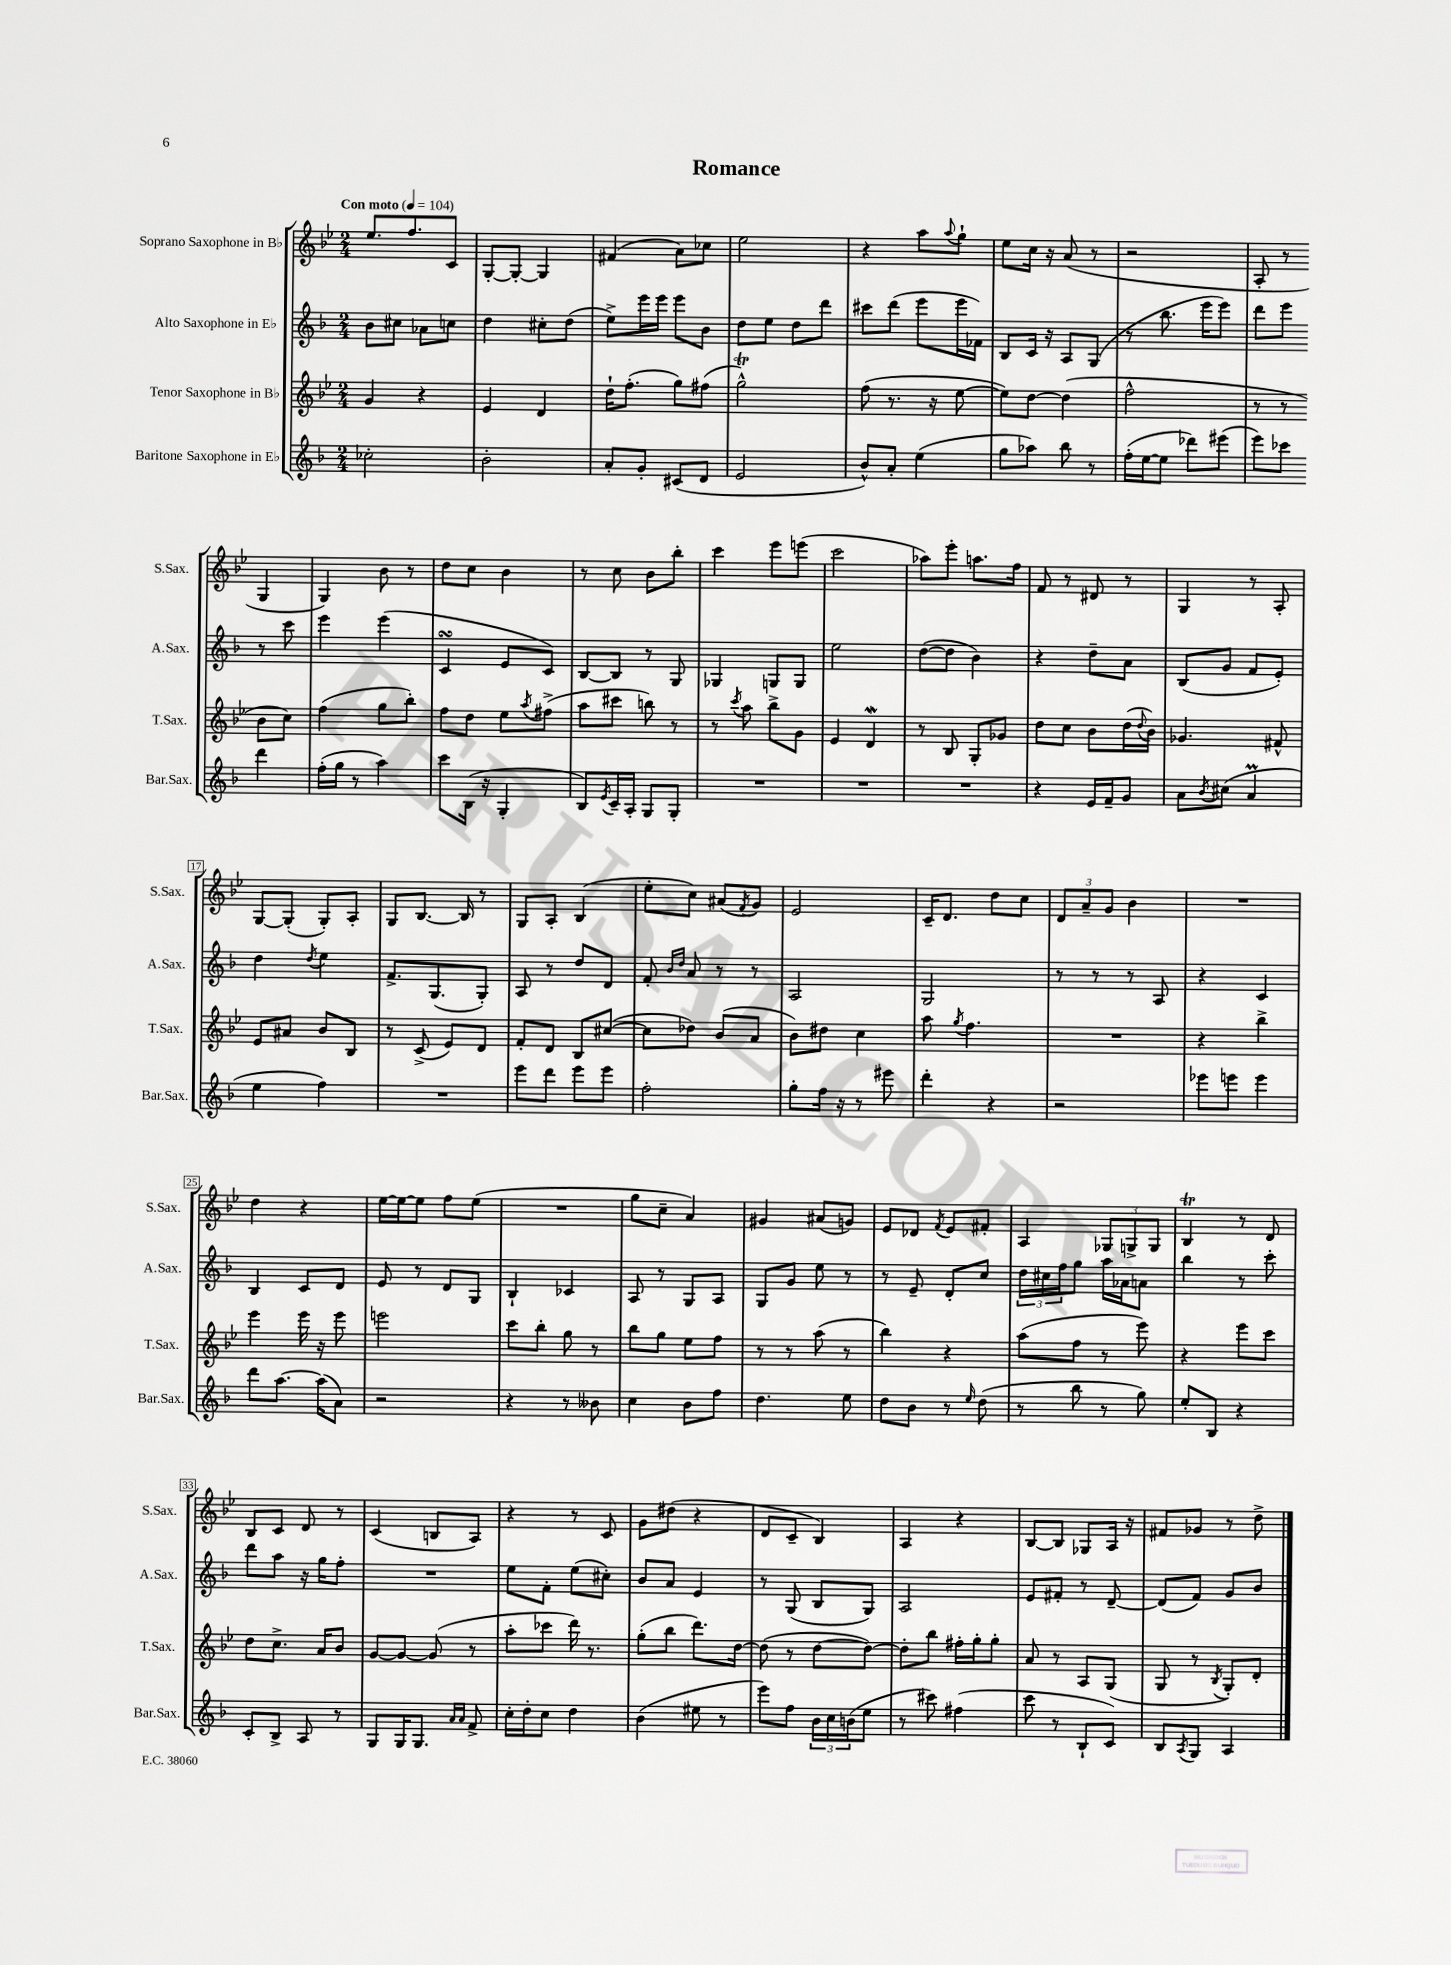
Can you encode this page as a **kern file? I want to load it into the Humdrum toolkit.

**kern	**kern	**kern	**kern
*staff4	*staff3	*staff2	*staff1
*clefG2	*clefG2	*clefG2	*clefG2
*k[b-]	*k[b-e-]	*k[b-]	*k[b-e-]
*M2/4	*M2/4	*M2/4	*M2/4
*MM104	*MM104	*MM104	*MM104
2cc-'\	4g/	8b-\L	8.ee-/L
.	.	8cc#\J	.
.	.	.	8.ff/
.	4r	8a-\L	.
.	.	8cc\J	8c/J
=	=	=	=
2b-'\	4e-/	4dd\	[8G'/L
.	.	.	8G'/_J
.	4d/	8cc#'\L	4G/]
.	.	(8dd\J	.
=	=	=	=
8a'/L	16dd`\LK	8ee^\L)	(4f#/
.	(8.ff'\J	.	.
8g'/J	.	16eee\L	.
.	.	16eee\JJ	.
(8c#/L	8gg\L)	8eee\L	8a\L)
8d/J	(8ff#\J	8b-\J	8cc-\J
=	=	=	=
2e/	2gg^^\)	8dd\L	2ee-\
.	.	8ee\J	.
.	.	8dd\L	.
.	.	8ddd\J	.
=	=	=	=
8b-^^/L)	(8ff\	8ccc#\L	4r
8a'/J	8.r	(8ddd\J	.
(4ee\	.	8eee\L	8aa\L
.	16r	.	.
.	.	.	8qqaa/
.	[8ee-\	16eee\L	8gg`\J
.	.	16f-\JJ)	.
=	=	=	=
8gg\L	8ee-\]L)	8B-/L	8ee-\L
8aa-\J)	[8dd\J	16c/Jk	16cc\Jk
.	.	16r	16r
8bb-\	(4dd\]	8A/L	(8a/
8r	.	(8G/J	8r
=	=	=	=
(16ff'\LL	2ff^^\	8r	2r
[16ee\J	.	.	.
8ee\]J	.	8.bb-\	.
8ddd-\L)	.	.	.
.	.	16eee\LK	.
(8eee#\J	.	8eee\J)	.
=	=	=	=
8eee\L)	8r	8ddd\L	8A'/
8ccc-\J	8r	8eee\J	8r
4ddd\	8b-\L	8r	4G/
.	8cc\J)	8ccc\	.
=	=	=	=
(16ff'\LL	(4ff\	4eee\	4G/)
16gg\JJ	.	.	.
8r	.	.	.
4aa\)	8gg\L	(4eee\	8b-\
.	8bb-'\J)	.	8r
=	=	=	=
8ccc\L	8ff\L	4c/	8dd\L
(16B-\Jk	8dd\J	.	8cc\J
16r	.	.	.
4G'/	8ee-\L	8e/L	4b-\
.	8qaa/	.	.
.	(8ff#^\J	8c/J)	.
=	=	=	=
8B-/L)	8aa\L	[8B-/L	8r
8qe/	.	.	.
16c~/L	8ccc#\J	8B-/]J	8cc\
16A'/JJ	.	.	.
8G/L	8bb\)	8r	8b-\L
8G'/J	8r	8G/	8bb-'\J
=	=	=	=
2r	8r	4G-/	4ccc\
.	8qccc/	.	.
.	8aa\	.	.
.	8bb-^\L	8G/L	8eee-\L
.	8g\J	8G/J	(8eee\J
=	=	=	=
2r	4e-/	2ee\	2ccc\
.	4d/	.	.
=	=	=	=
2r	8r	([8dd\L	8aa-\L)
.	8B-/	8dd\]J	8eee-'\J
.	8G'/L	4b-\)	8.aa\L
.	8g-/J	.	.
.	.	.	16ff\Jk
=	=	=	=
4r	8dd\L	4r	8f/
.	8cc\J	.	8r
16e/LL	8b-\L	8dd~\L	8d#/
16f~/J	.	.	.
8g/J	(16dd\L	8a\J	8r
.	8qqdd/	.	.
.	16b-\JJ)	.	.
=	=	=	=
8a\L	4.g-/	(8B-/L	4G/
8qb-/	.	.	.
(8cc#\J	.	8g/J	.
4a/	.	8f/L	8r
.	8f#^^/	8e'/J)	8A'/
=	=	=	=
4ee\	8e-/L	4dd\	[8G/L
.	8a#/J	.	(8G'/]J
.	.	8qdd/	.
4ff\)	8b-/L	4ee\	8G'/L)
.	8B-/J	.	8A'/J
=	=	=	=
2r	8r	8.f^/L	8G/L
.	(8c^/	.	[8.B-/J
.	.	(8.G/	.
.	8e-/L)	.	.
.	.	.	16B-/]
.	8d/J	8G'/J)	8r
=	=	=	=
8eee\L	8f'/L	8A/	8G/L
8ddd\J	8d/J	8r	8A'/J
8eee\L	8B-/L	8dd/L	(4B-/
8eee\J	([8cc#/J	8d/J	.
=	=	=	=
2ff'\	8cc#\]L	8f'/	8ee-'\L
.	.	16qqb-/LL	.
.	.	16qqdd/JJ	.
.	8dd-\J)	8a/	8cc\J)
.	(8b-/L	8r	(8a#/L
.	.	.	8qf/
.	8a/J	8r	8g/J)
=	=	=	=
8gg'\L	8b-\L)	2A/	2e-/
16ff\Jk	8dd#\J	.	.
16r	.	.	.
8r	4cc\	.	.
8eee#\	.	.	.
=	=	=	=
4ddd'\	8aa\	2G/	16c~/LK
.	.	.	8.d/J
.	8qgg/	.	.
.	4.ff\	.	.
4r	.	.	8dd\L
.	.	.	8cc\J
=	=	=	=
2r	2r	8r	12d/L
.	.	.	12a~/
.	.	8r	.
.	.	.	12g/J
.	.	8r	4b-\
.	.	8A/	.
=	=	=	=
8eee-\L	4r	4r	2r
8eee\J	.	.	.
4eee\	4bb-^\	4c/	.
=	=	=	=
8ddd\L	4eee-\	4B-/	4dd\
[8.aa\J	.	.	.
.	16eee-\	8c/L	4r
(16aa\]LK	16r	.	.
8a\J)	8eee-\	8d/J	.
=	=	=	=
2r	2eee\	8e/	[16ee-\LL
.	.	.	16ee-\_J
.	.	8r	8ee-\]J
.	.	8d/L	8ff\L
.	.	8G/J	(8ee-\J
=	=	=	=
4r	8ccc\L	4B-`/	2r
.	8bb-'\J	.	.
8r	8gg\	4c-/	.
8b--\	8r	.	.
=	=	=	=
4cc\	8bb-\L	8A/	8gg\L
.	8gg\J	8r	8cc~\J
8b-\L	8ee-\L	8G/L	4a/)
8ff\J	8ff\J	8A/J	.
=	=	=	=
4.dd\	8r	8G/L	4g#/
.	8r	8g/J	.
.	(8aa\	8ee\	(8a#/L
8ee\	8r	8r	8g/J)
=	=	=	=
8dd\L	4bb-\)	8r	8e-/L
8b-\J	.	8e~/	8d-/J
.	.	.	8qf/
8r	4r	8d'/L	8e-/L
16qqee/	.	.	.
(8dd\	.	8cc/J	8f#'/J
=	=	=	=
8r	(8aa\L	24dd\LL	4A/
.	.	24cc#\	.
.	.	24ff\J	.
8bb-\	8ff\J	8gg\J	.
8r	8r	16aa\LL	12G-/L
.	.	16a-\J	.
.	.	.	12G^/
8gg\)	8eee-\)	8a\J	.
.	.	.	12G/J
=	=	=	=
8ee'/L	4r	4bb-\	4B-/
8B-/J	.	.	.
4r	8eee-\L	8r	8r
.	8ccc\J	8ccc'\	8d/
=	=	=	=
8c'/L	8dd\L	8ddd\L	8B-/L
8B-^/J	8.cc^\J	8aa\J	8c/J
8A/	.	16r	8d/
.	16a/LK	16gg\LK	.
8r	8b-/J	8ff'\J	8r
=	=	=	=
8G/L	[8g/L	2r	(4c/
16G/K	8g/_J	.	.
8.G/J	.	.	.
.	(8g/]	.	8B/L
16qqa/LL	.	.	.
16qqa/JJ	.	.	.
8f^/	8r	.	8A/J)
=	=	=	=
16cc'\LL	8aa'\L	8ee\L	4r
16dd'\J	.	.	.
8cc\J	8ccc-\J	8f'\J	.
4dd\	16ddd\)	(8ee\L	8r
.	8.r	.	.
.	.	8cc#'\J)	8c/
=	=	=	=
(4b-\	(8gg'\L	8b-/L	8g\L
.	8bb-\J	8a/J	(8dd#\J
8ee#\	8.ddd\L)	4e/	4r
8r	.	.	.
.	[16dd\Jk	.	.
=	=	=	=
8eee\L)	(8dd\]	8r	8d/L
8ff\J	8r	(8G/	8c~/J
24b-\LL	[8dd\L	8B-/L	4B-/)
24cc\	.	.	.
(24b\J	.	.	.
8ee\J	8dd\_J)	8G/J)	.
=	=	=	=
8r	8dd'\]L	2A/	4A/
8ccc#\)	8bb-\J	.	.
(4ff#\	16ff#'\LL	.	4r
.	16gg'\J	.	.
.	8gg'\J	.	.
=	=	=	=
8ccc\	8a/	8e/L	[8B-/L
8r	8r	8f#'/J	8B-/]J
8B-`/L	8A/L	8r	8G-/L
8c/J)	(8G/J	[8d~/	16A/Jk
.	.	.	16r
=	=	=	=
8B-/L	8G/	(8d/]L	8f#/L
8qA/	.	.	.
8G/J	8r	8f/J)	8g-/J
.	8qB-/	.	.
4A/	8G'/L)	8g/L	8r
.	8d'/J	8b-/J	8dd^\
==	==	==	==
*-	*-	*-	*-
